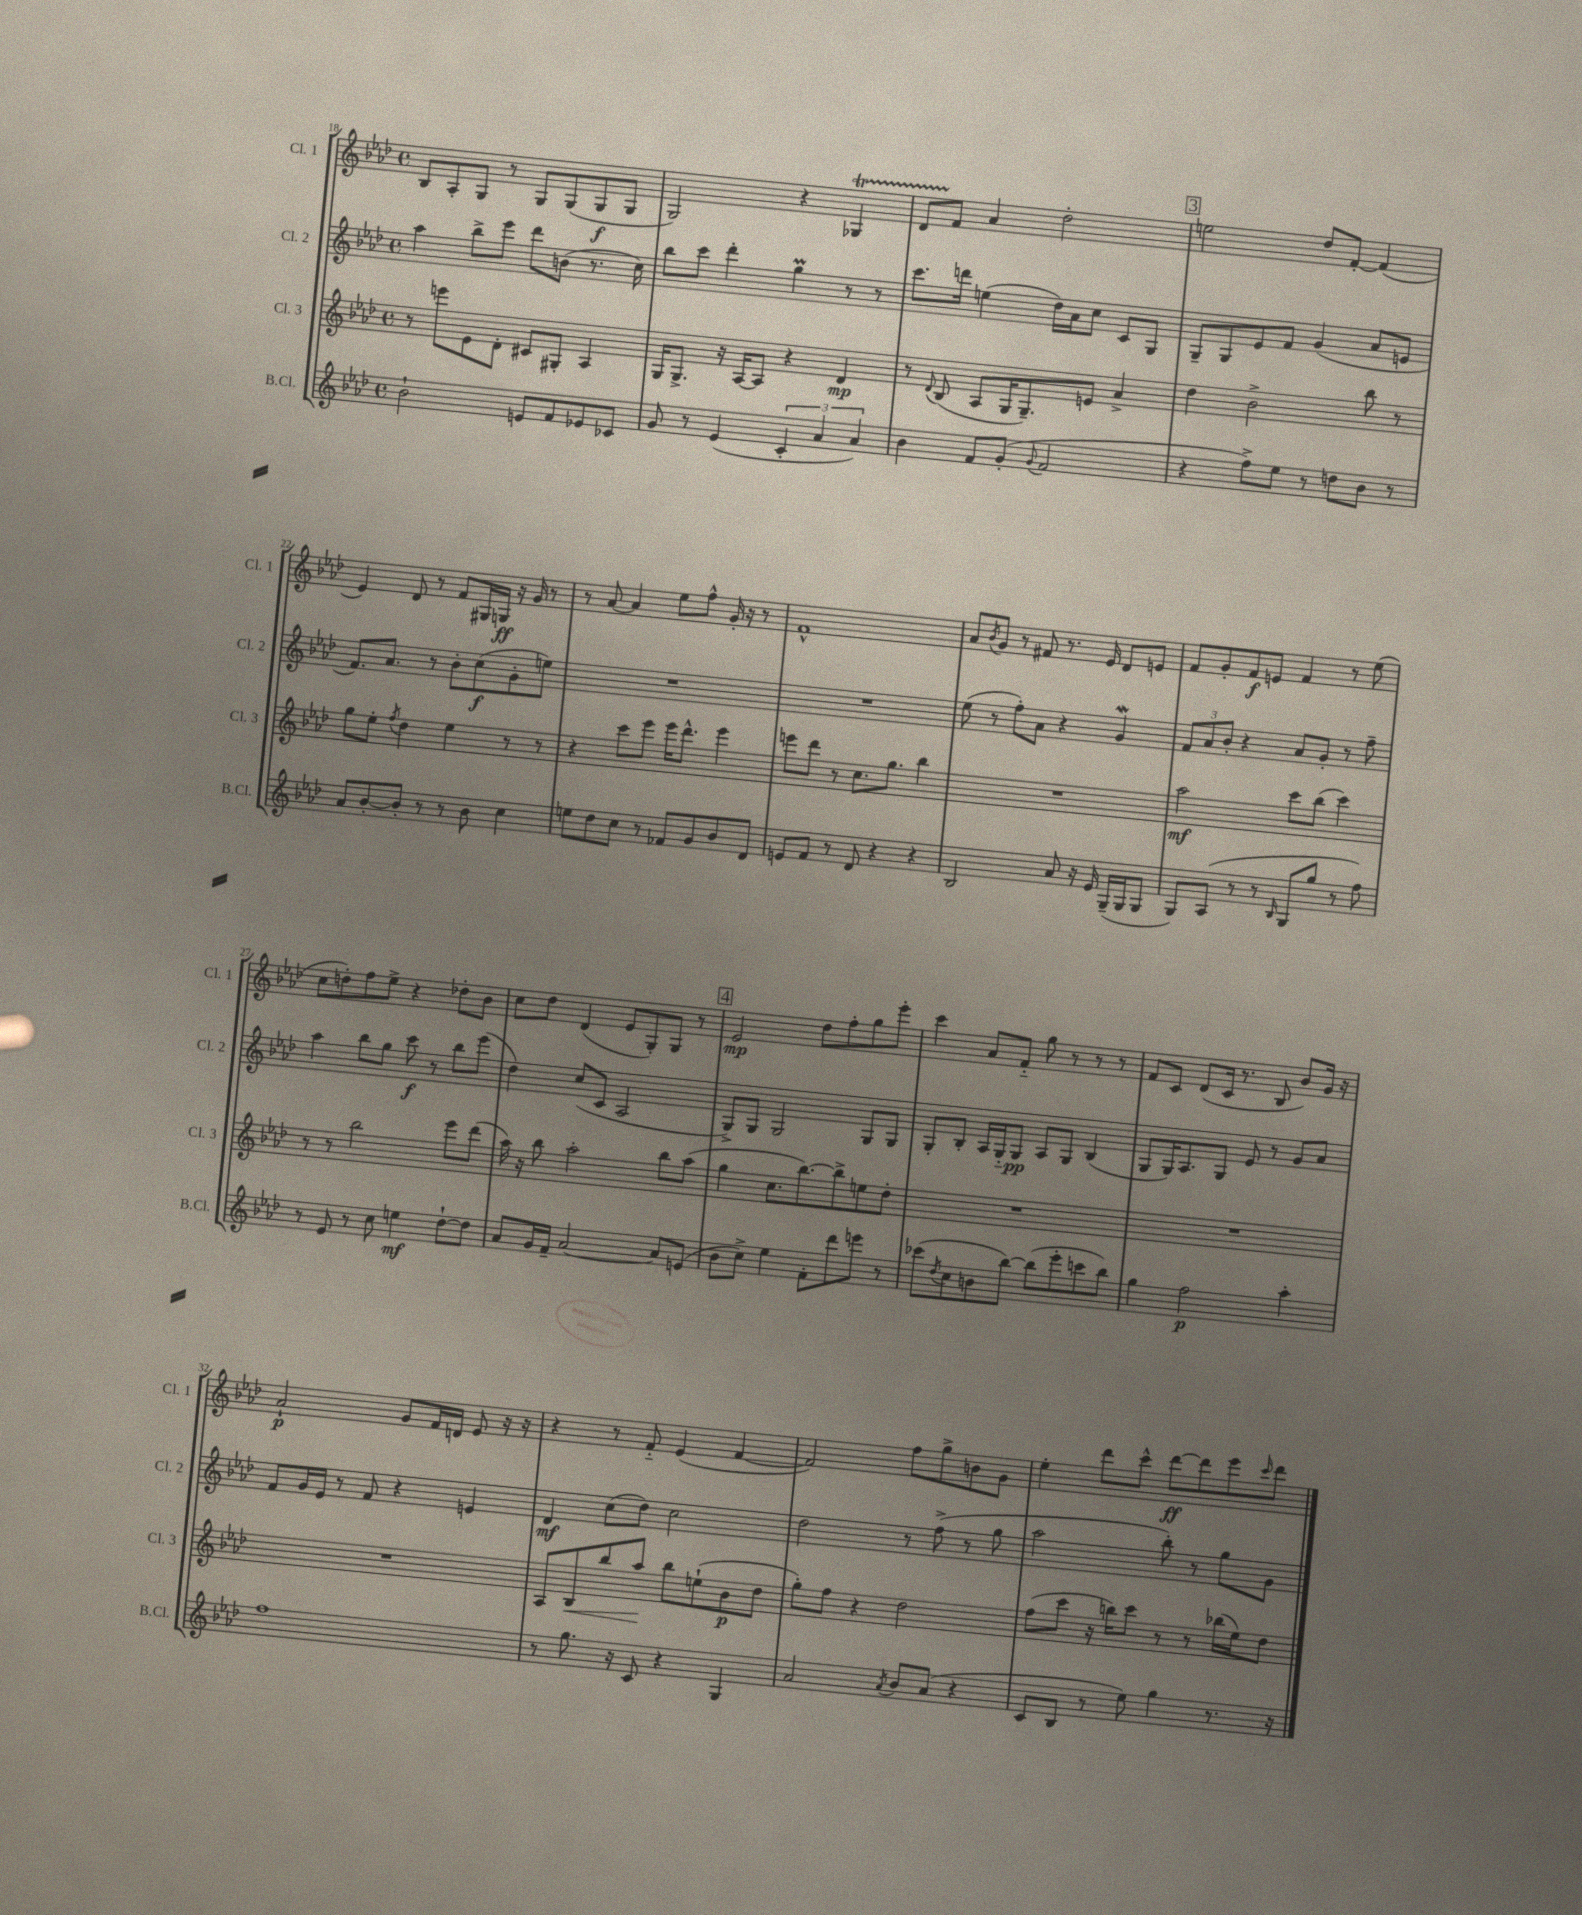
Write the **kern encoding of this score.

**kern	**dynam	**kern	**dynam	**kern	**dynam	**kern	**dynam
*part4	*part4	*part3	*part3	*part2	*part2	*part1	*part1
*staff4	*staff4	*staff3	*staff3	*staff2	*staff2	*staff1	*staff1
*I"B.Cl.	*	*I"Cl. 3	*	*I"Cl. 2	*	*I"Cl. 1	*
*I'B.Cl.	*	*I'Cl. 3	*	*I'Cl. 2	*	*I'Cl. 1	*
*clefG2	*	*clefG2	*	*clefG2	*	*clefG2	*
*k[b-e-a-d-]	*	*k[b-e-a-d-]	*	*k[b-e-a-d-]	*	*k[b-e-a-d-]	*
*M4/4	*	*M4/4	*	*M4/4	*	*M4/4	*
*met(c)	*	*met(c)	*	*met(c)	*	*met(c)	*
=18	=18	=18	=18	=18	=18	=18	=18
2b-`\	.	8r	.	4aa-\	.	8B-/L	.
.	.	8eeen\L	.	.	.	8A-'/	.
.	.	8e-\	.	8bb-^\L	.	8G/J	.
.	.	8d-'\J	.	8eee-\J	.	8r	.
8en/L	.	8c#X/L	.	8ddd-\L	.	8G/L	.
8f/	.	8G#X'/J	.	(8bn\J	.	(8G/	.
8e-X/	.	4A-/	.	8.r	.	8G/	f
8c-X/J	.	.	.	.	.	8G/J	.
.	.	.	.	16cc\)	.	.	.
=19	=19	=19	=19	=19	=19	=19	=19
8g/	.	16G/KL	.	8bb-\L	.	2G/)	.
.	.	8.G^/J	.	.	.	.	.
8r	.	.	.	8ccc\J	.	.	.
(4e-/	.	16r	.	4ddd-'\	.	.	.
.	.	[16A-/KL	.	.	.	.	.
.	.	8A-/J]	.	.	.	.	.
6c'/	.	4r	.	4ggm\	.	4r	.
6a-/	.	.	.	.	.	.	.
.	.	4d-/	mp	8r	.	4G-XT/	.
6a-/)	.	.	.	.	.	.	.
.	.	.	.	8r	.	.	.
=20	=20	=20	=20	=20	=20	=20	=20
4b-\	.	8r	.	8.ccc\L	.	8d-TTT/L	.
.	.	8qqd-/	.	.	.	.	.
.	.	(8B-/	.	.	.	8f/J	.
.	.	.	.	16dddn\Jk	.	.	.
8f/L	.	8A-/L	.	(4een\	.	4a-/	.
(8g'/J	.	16G/K	.	.	.	.	.
.	.	8.G~/)	.	.	.	.	.
8qqg/	.	.	.	.	.	.	.
2f/	.	.	.	16dd-\LL)	.	2dd-'\	.
.	.	.	.	16a-\J	.	.	.
.	.	8en/J	.	8cc\J	.	.	.
.	.	4a-^/	.	8c/L	.	.	.
.	.	.	.	8G/J	.	.	.
!!LO:REH:place=s1:t=3
=21	=21	=21	=21	=21	=21	=21	=21
4r	.	4dd-\	.	8G~/L	.	2een\	.
.	.	.	.	8G/	.	.	.
8ff^\L)	.	2b-^\	.	8e-/	.	.	.
8ee-\J	.	.	.	8f/J	.	.	.
8r	.	.	.	(4g/	.	8dd-/L	.
8ddn\L	.	.	.	.	.	[8f'/J	.
8b-\J	.	8bb-\	.	8a-/L	.	(4f/]	.
8r	.	8r	.	8en/J	.	.	.
!!LO:LB:g=z
=22	=22	=22	=22	=22	=22	=22	=22
8a-/L	.	8gg\L	.	8.f/L)	.	4e-/)	.
[8b-'/	.	8ee-'\J	.	.	.	.	.
.	.	.	.	8.a-/J	.	.	.
.	.	8qff/	.	.	.	.	.
8b-'/J]	.	4dd-\	.	.	.	8d-/	.
8r	.	.	.	8r	.	8r	.
8r	.	4ee-\	.	8b-'\L	.	8f/L	.
8b-\	.	.	.	(8cc\	f	16G#X/L	.
.	.	.	.	.	.	16Gn/JJ	ff
4cc\	.	8r	.	8g'\	.	16r	.
.	.	.	.	.	.	16g/	.
.	.	8r	.	8een\J)	.	8r	.
=23	=23	=23	=23	=23	=23	=23	=23
8een\L	.	4r	.	1r	.	8r	.
8dd-\	.	.	.	.	.	[8a-/	.
8cc\J	.	8ccc\L	.	.	.	4a-/]	.
8r	.	8eee-\J	.	.	.	.	.
8f-X/L	.	16eee-\KL	.	.	.	8ee-\L	.
.	.	8.ddd-^^\J	.	.	.	.	.
8g/	.	.	.	.	.	8ff^^\J	.
8b-/	.	4eee-\	.	.	.	16g'/	.
.	.	.	.	.	.	16r	.
8d-/J	.	.	.	.	.	8r	.
=24	=24	=24	=24	=24	=24	=24	=24
8en/L	.	8eeen\L	.	1r	.	1f^^	.
8f/J	.	8ddd-\J	.	.	.	.	.
8r	.	8r	.	.	.	.	.
8d-/	.	8.cc\L	.	.	.	.	.
4r	.	.	.	.	.	.	.
.	.	8.gg\J	.	.	.	.	.
4r	.	4bb-\	.	.	.	.	.
=25	=25	=25	=25	=25	=25	=25	=25
2B-/	.	1r	.	(8ee-\	.	8a-/L	.
.	.	.	.	.	.	8qb-/	.
.	.	.	.	8r	.	8g/J	.
.	.	.	.	8ff'\L)	.	8r	.
.	.	.	.	8a-\J	.	8f#X/	.
8a-/	.	.	.	4r	.	8.r	.
16r	.	.	.	.	.	.	.
16e-/	.	.	.	.	.	16e-/	.
(16G~/LL	.	.	.	4gW/	.	8d-/L	.
16G/J	.	.	.	.	.	.	.
8G/J	.	.	.	.	.	8en/J	.
=26	=26	=26	=26	=26	=26	=26	=26
8G/L)	.	2aa-\	mf	12f/L	.	8f/L	.
.	.	.	.	12a-/	.	.	.
(8A-/J	.	.	.	.	.	8g'/	.
.	.	.	.	12b-'/J	.	.	.
8r	.	.	.	4r	.	8f/	f
8r	.	.	.	.	.	8en/J	.
16qqB-/	.	.	.	.	.	.	.
8G/L	.	8ccc\L	.	8a-/L	.	4f/	.
8gg/J	.	(8bb-\J	.	8g'/J	.	.	.
8r	.	4ccc\)	.	8r	.	8r	.
8ff\)	.	.	.	8ff~\	.	(8ee-\	.
!!LO:LB:g=z
=27	=27	=27	=27	=27	=27	=27	=27
8r	.	8r	.	4aa-\	.	8cc\L	.
8e-/	.	8r	.	.	.	8ddn'\)	.
8r	.	2bb-\	.	8bb-\L	.	8ff\	.
8cc\	.	.	.	8gg\J	.	8ee-^\J	.
4een\	mf	.	.	8ccc\	f	4r	.
.	.	.	.	8r	.	.	.
[8dd-`\L	.	8eee-\L	.	8bb-\L	.	8dd-X'\L	.
8dd-\J]	.	(8ddd-\J	.	(8eee-\J	.	8b-\J	.
=28	=28	=28	=28	=28	=28	=28	=28
8a-/L	.	16aa-\)	.	4dd-\)	.	8cc\L	.
.	.	16r	.	.	.	.	.
16g/L	.	8bb-\	.	.	.	8dd-\J	.
16f~/JJ	.	.	.	.	.	.	.
[2a-/	.	2aa-'\	.	(8cc/L	.	(4d-/	.
.	.	.	.	8c/J	.	.	.
.	.	.	.	2A-/	.	8e-/L	.
.	.	.	.	.	.	8G'/)	.
8a-/L]	.	8bb-\L	.	.	.	8G/J	.
(8en/J	.	(8aa-\J	.	.	.	8r	.
!!LO:REH:place=s1:t=4
=29	=29	=29	=29	=29	=29	=29	=29
8b-\L	.	4gg\	.	8G^/L)	.	2e-/	mp
8cc^\J)	.	.	.	8G/J	.	.	.
4ee-\	.	8.cc\L	.	2G/	.	.	.
.	.	[8.bb-\)	.	.	.	.	.
8f'\L	.	.	.	.	.	8dd-\L	.
8ddd-\	.	8bb-^\]	.	.	.	8ff'\	.
8eeen\J	.	8een\	.	8G/L	.	8gg\	.
8r	.	8dd-'\J	.	8G/J	.	8eee-'\J	.
=30	=30	=30	=30	=30	=30	=30	=30
(8ccc-X\L	.	1r	.	8G'/L	.	4ccc\	.
8qdd-/	.	.	.	.	.	.	.
8cc\	.	.	.	8B-'/J	.	.	.
8bn\	.	.	.	16A-/LL	.	8a-/L	.
.	.	.	.	16G/J	.	.	.
[8bb-\J)	.	.	.	8G/J	pp	8f/J	.
(8bb-\L]	.	.	.	8A-/L	.	8gg\	.
8eee-'\	.	.	.	8G/J	.	8r	.
8cccn\	.	.	.	(4B-/	.	8r	.
8bb-\J)	.	.	.	.	.	8r	.
=31	=31	=31	=31	=31	=31	=31	=31
4gg\	.	1r	.	8G/L	.	8f/L	.
.	.	.	.	16G/K)	.	8c/J	.
.	.	.	.	8.A-/	.	.	.
2ff\	p	.	.	.	.	(8d-/L	.
.	.	.	.	8G/J	.	16c/Jk	.
.	.	.	.	.	.	8.r	.
.	.	.	.	8e-/	.	.	.
.	.	.	.	8r	.	8B-/	.
4aa-'\	.	.	.	8g/L	.	8b-/L)	.
.	.	.	.	8a-/J	.	16g/Jk	.
.	.	.	.	.	.	16r	.
!!LO:LB:g=z
=32	=32	=32	=32	=32	=32	=32	=32
1ff	.	1r	.	8f/L	.	2a-`/	p
.	.	.	.	16g/L	.	.	.
.	.	.	.	16e-/JJ	.	.	.
.	.	.	.	8r	.	.	.
.	.	.	.	8f/	.	.	.
.	.	.	.	4r	.	8g/L	.
.	.	.	.	.	.	16f/L	.
.	.	.	.	.	.	16dn/JJ	.
.	.	.	.	4en/	.	8e-/	.
.	.	.	.	.	.	16r	.
.	.	.	.	.	.	16r	.
=33	=33	=33	=33	=33	=33	=33	=33
8r	.	8A-/L	.	4d-/	mf	4r	.
!	!	!	!LO:HP:b	!	!	!	!
8.gg\	.	8B-/	<	.	.	.	.
.	.	8bb-/	.	(8cc\L	.	8r	.
16r	.	.	.	.	.	.	.
8c/	.	8aa-/J	.	8dd-\J)	.	8f/	.
4r	.	8bb-\L	[	2cc\	.	(4e-/	.
.	.	(8een`\	.	.	.	.	.
4G/	.	8b-\	p	.	.	[4f/	.
.	.	8dd-\J	.	.	.	.	.
=34	=34	=34	=34	=34	=34	=34	=34
2a-/	.	8gg'\L)	.	2dd-\	.	2f/])	.
.	.	8ff\J	.	.	.	.	.
.	.	4r	.	.	.	.	.
8qa-/	.	.	.	.	.	.	.
8b-/L	.	2dd-\	.	8r	.	8ff\L	.
(8a-/J	.	.	.	(8ff^\	.	8gg^\	.
4r	.	.	.	8r	.	8bn\	.
.	.	.	.	8gg\	.	8g\J	.
=35	=35	=35	=35	=35	=35	=35	=35
8c/L	.	(8ff\L	.	2aa-\	.	4ee-'\	.
8B-/J	.	8ccc\J	.	.	.	.	.
8r	.	16r	.	.	.	8ddd-\L	.
.	.	16bbn\KL)	.	.	.	.	.
8ee-\)	.	8ccc\J	.	.	.	8ccc^^\J	.
4gg\	.	8r	.	8bb-'\)	.	[8ddd-\L	ff
.	.	8r	.	8r	.	8ddd-\]	.
8.r	.	(16bb-X\LL	.	8gg\L	.	8eee-\	.
.	.	16ee-\J)	.	.	.	.	.
.	.	.	.	.	.	16qqccc/	.
.	.	8dd-\J	.	8g\J	.	8ddd-\J	.
16r	.	.	.	.	.	.	.
==	==	==	==	==	==	==	==
*-	*-	*-	*-	*-	*-	*-	*-
